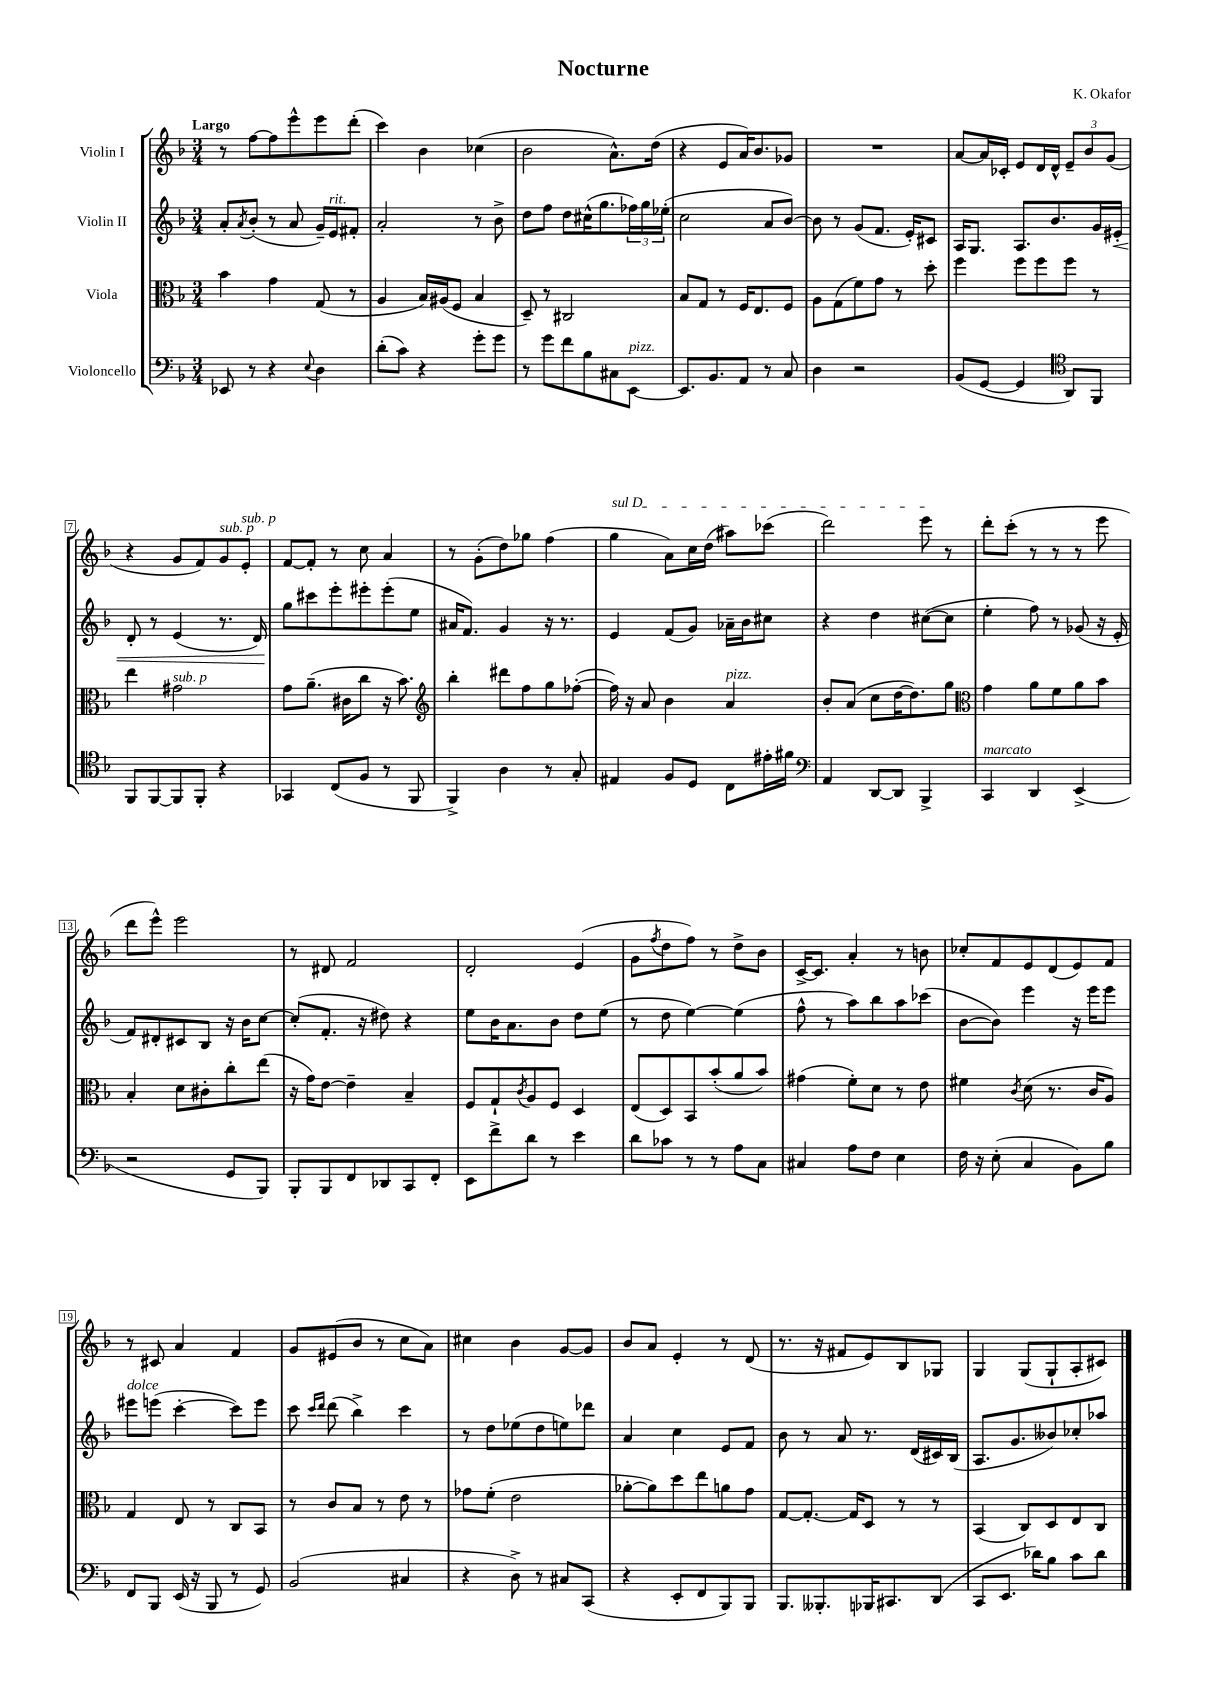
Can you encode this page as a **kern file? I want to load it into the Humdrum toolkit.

**kern	**kern	**kern	**kern
*staff4	*staff3	*staff2	*staff1
*clefF4	*clefC3	*clefG2	*clefG2
*k[b-]	*k[b-]	*k[b-]	*k[b-]
*M3/4	*M3/4	*M3/4	*M3/4
8EE-	4b-	8a'	8r
.	.	8qa	.
8r	.	(8b-'	[8ff
4r	4g	8r	8ff]
.	.	8a	8eee^^
8qqE	.	.	.
4D	(8G	16g~)	8eee
.	.	16e	.
.	8r	8f#'	(8ddd'
=	=	=	=
(8d'	4A	2a'	4ccc)
8c)	.	.	.
4r	16B-)	.	4b-
.	(16A#	.	.
.	8F	.	.
8g'	4B-	8r	(4cc-
8g	.	8b-^	.
=	=	=	=
8r	8D~)	8dd	2b-
8g	8r	8ff	.
8f	2C#	8dd	.
8B-	.	(16cc#^^	.
.	.	8.gg	.
8C#	.	.	8.a^^)
[8EE	.	24ff-)	.
.	.	24gg	.
.	.	.	(16dd
.	.	(24ee-'	.
=	=	=	=
8.EE]	8B-	2cc	4r
.	8G	.	.
8.BB-	.	.	.
.	8r	.	8e
8AA	16F	.	16a)
.	8.E	.	8.b-
8r	.	8a	.
8C	8F	[8b-)	8g-
=	=	=	=
4D	8A	8b-]	2.r
.	(8G	8r	.
2r	8f)	(8g	.
.	8g	8.f	.
.	8r	.	.
.	.	16e')	.
.	8dd'	8c#	.
=	=	=	=
(8BB-	4ff	16A	[8a
.	.	8.G	.
[8GG	.	.	16a]
.	.	.	16c-'
4GG]	8ff	8.A	8e
.	8ff	.	16d
.	.	8.b-	16d^^
*clefC4	*	*	*
8AA)	8ff	.	12e~
.	.	.	12b-
8FF	8r	16g	.
.	.	.	(12g
.	.	16e#'	.
=	=	=	=
8FF	4ee	8d'	4r
[8FF	.	8r	.
8FF]	2g#	(4e	8g
8FF'	.	.	8f)
4r	.	8.r	8g
.	.	.	8e'
.	.	16d)	.
=	=	=	=
4GG-	8g	8gg	[8f
.	(8.a~	8ccc#	8f']
(8C	.	8eee'	8r
.	16c#	.	.
8F	8cc	8eee#'	8cc
8r	16r	(8eee#'	4a
.	8.b-)	.	.
8FF	.	8ee	.
=	=	=	=
*	*clefG2	*	*
4FF^)	4bb-'	16a#	8r
.	.	8.f)	.
.	.	.	(8g'
4A	8ddd#	4g	8dd)
.	8ff	.	8gg-
8r	8gg	16r	(4ff
.	.	8.r	.
8G'	([8ff-'	.	.
=	=	=	=
4E#	16ff-])	4e	4gg
.	16r	.	.
.	8a	.	.
8F	4b-	(8f	8a)
8D	.	8g)	16cc
.	.	.	(16dd
8C	4a	16a-~	8aa#)
.	.	16b-	.
16e#'	.	8cc#	(8ccc-
16f#	.	.	.
=	=	=	=
*clefF4	*	*	*
4AA	8b-'	4r	2ddd)
.	(8a	.	.
[8DD	8cc	4dd	.
8DD]	[16dd	.	.
.	8.dd])	.	.
4BBB-^	.	([8cc#	8eee
.	8gg	8cc#]	8r
=	=	=	=
*	*clefC3	*	*
4CC	4g	4ee'	8ddd'
.	.	.	(8ccc'
4DD	8a	8ff)	8r
.	8f	8r	8r
(4EE^	8a	(8g-	8r
.	8b-	16r	8eee
.	.	16e'	.
=	=	=	=
2r	4B-'	8f)	8ddd
.	.	8d#'	8eee^^)
.	8d	8c#	2eee
.	8c#'	8B-	.
8GG	8cc'	16r	.
.	.	16b-	.
8BBB-)	(8ee	[8cc	.
=	=	=	=
8BBB-'	16r	(8cc']	8r
.	16g)	.	.
8BBB-	[8e	8.f'	8d#
8FF	4e~]	.	2f
.	.	16r	.
8DD-	.	8dd#)	.
8CC	4B-~	4r	.
8FF'	.	.	.
=	=	=	=
8EE	8F	8ee	2d'
8f^	8G`	16b-	.
.	.	8.a	.
.	8qc	.	.
8d	8A	.	.
8r	8F	8b-	.
4e	4D	8dd	(4e
.	.	(8ee	.
=	=	=	=
8d	(8E	8r	8g
.	.	.	8qff
8c-	8D)	8dd	8dd
8r	8BB-	[4ee)	8ff)
8r	(8b-'	.	8r
8A	8a	(4ee]	8dd^
8C	8b-)	.	8b-
=	=	=	=
4C#	(4g#	8ff^^	[16c^
.	.	.	8.c]
.	.	8r	.
8A	8f')	8aa)	4a'
8F	8d	8bb-	.
4E	8r	8aa	8r
.	8e	(8ccc-	8b
=	=	=	=
16F	4f#	[8b-	8cc-'
16r	.	.	.
(8E'	.	8b-])	8f
.	8qc	.	.
4C	(8d	4eee	8e
.	8.r	.	(8d
8BB-)	.	16r	8e)
.	16c	16eee	.
8B-	8A)	8eee	8f
=	=	=	=
8FF	4G	8eee#	8r
8BBB-	.	(8eee	8c#
(16EE	8E	[4ccc'	4a
16r	.	.	.
8BBB-	8r	.	.
8r	8C	8ccc])	4f
8GG)	8BB-	8eee	.
=	=	=	=
(2BB-	8r	8ccc	8g
.	.	16qqccc	.
.	.	16qqddd	.
.	8c	(8ddd	(8e#
.	8B-	4bb-^)	8b-
.	8r	.	8r
4C#	8e	4ccc	8cc
.	8r	.	8a)
=	=	=	=
4r	8g-	8r	4cc#
.	(8f'	8dd	.
8D^)	2e	(8ee-	4b-
8r	.	8dd	.
8C#	.	8ee)	[8g
(8CC	.	8ddd-	8g]
=	=	=	=
4r	[8a-'	4a	8b-
.	8a-])	.	8a
8EE'	8dd	4cc	4e'
8FF	8ee	.	.
8BBB-)	8a	8e	8r
8BBB-	8g	8f	(8d
=	=	=	=
8.BBB-	[8G	8b-	8.r
.	8.G'_	8r	.
8.BBB--'	.	.	16r
.	.	8a	8f#
.	16G]	.	.
16BBB-	8D	8.r	8e)
8.CC#	.	.	.
.	8r	.	8B-
.	.	(16d	.
(8DD	8r	16c#)	8G-
.	.	(16B-	.
=	=	=	=
8CC	(4BB-	8.A	4G
8.EE	.	.	.
.	.	8.g	.
.	8C)	.	(8G
16d-)	.	.	.
8B-	8D	8b--)	8G`
8c	8E	8cc-'	8A'
8d-	8C	8aa-	8c#)
==	==	==	==
*-	*-	*-	*-
